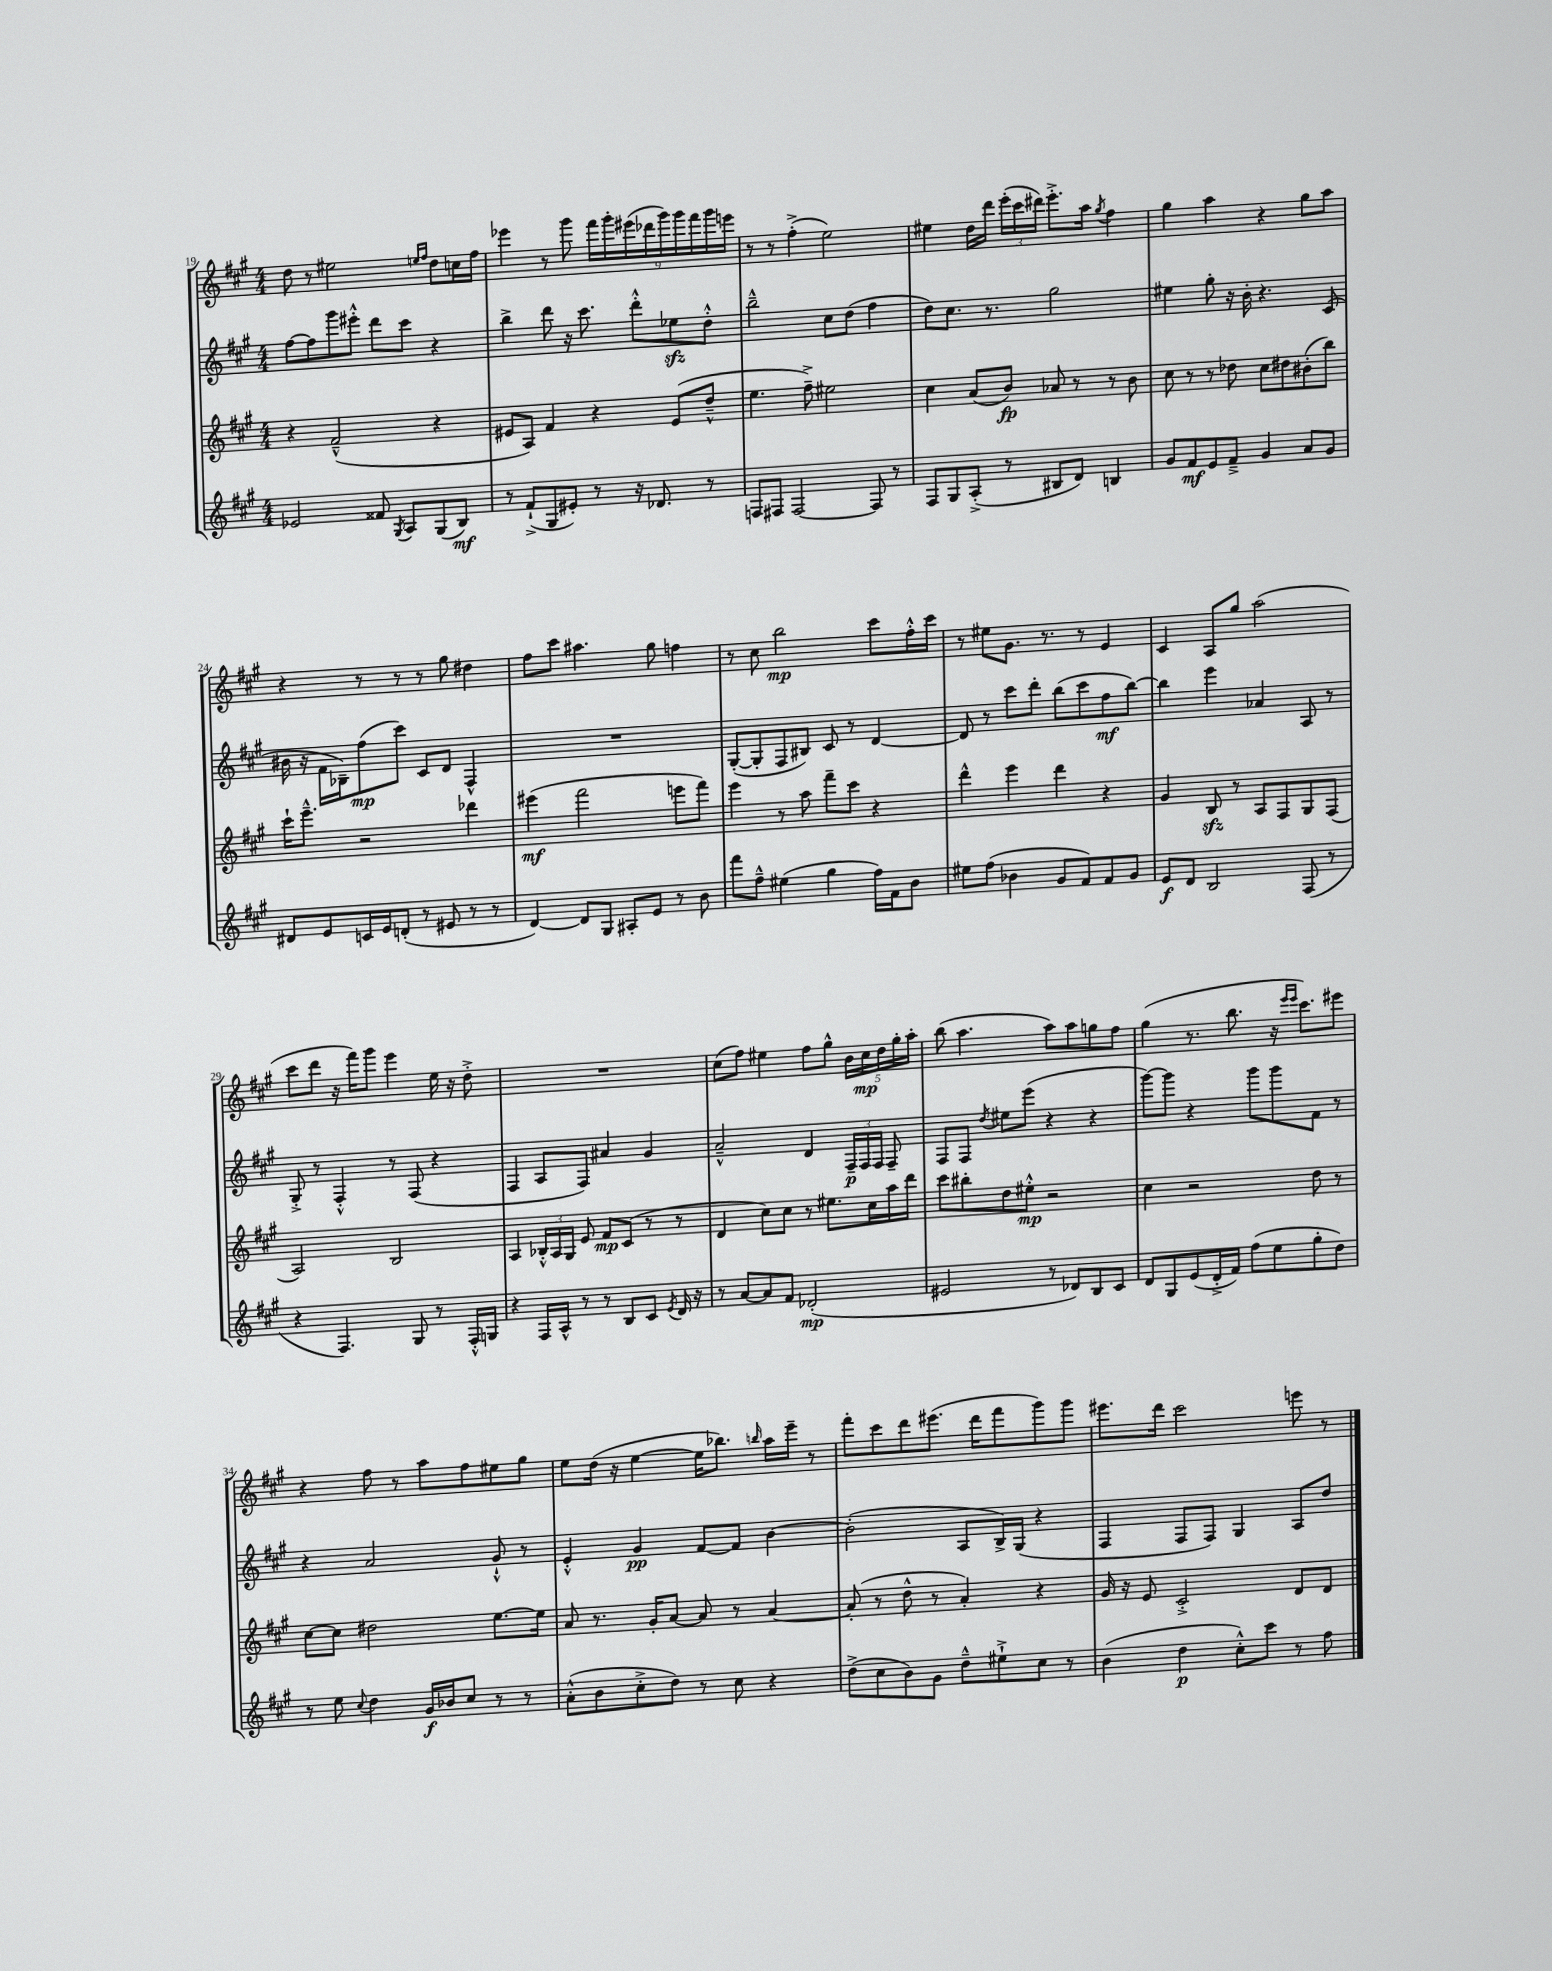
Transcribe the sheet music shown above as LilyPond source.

<<
\new StaffGroup <<
\new Staff = "s0" {
    \clef treble \key a \major \numericTimeSignature \time 4/4
    \autoBeamOff d''8 r8 eis''2 \grace { e''16[ fis''16] } d''8[ c''16 fis''16] |
    ees'''4 r8 gis'''8 \tuplet 9/8 { fis'''16[ gis'''16-. eis'''16( des'''16 gis'''16) gis'''16 fis'''16 gis'''16 e'''16] } |
    r8 r8 fis''4-.->( e''2) |
    eis''4 d''16[ d'''16] \tuplet 3/2 { e'''16[-.( cis'''16 dis'''16]) } e'''8.[-.-> a''16] \acciaccatura { gis''8 } fis''4 |
    gis''4 a''4 r4 gis''8[ a''8] |
    r4 r8 r8 r8 gis''8 dis''4 |
    fis''8[ cis'''8] ais''4. gis''8 f''4 |
    r8 cis''8 b''2\mp cis'''8[ fis''16-.-^ cis'''16] |
    r8 eis''8[ gis'8.] r8. r8 e'4 |
    cis'4 a8[ gis''8] a''2( |
    cis'''8[ d'''8] r16 fis'''16[) gis'''8] e'''4 e''16 r16 d''8-.-> |
    R1 |
    cis''8[( fis''8]) eis''4 fis''8[ gis''8]-^ \tuplet 5/4 { b'16[ cis''16\mp d''16 gis''16-. a''16]-. } |
    b''8( a''4. a''8[) a''8 g''8 fis''8] |
    gis''4( r8. b''8. r16 \grace { e'''16[ e'''16] } cis'''8.[) eis'''8] |
    r4 fis''8 r8 a''8[ fis''8 eis''8 gis''8] |
    e''8[ d''16]( r16 e''4~ e''16[ bes''8.]) \grace { b''16 } a''16[ e'''16]-- r8 |
    fis'''8[-. cis'''8 d'''8 eis'''8.]( d'''16[ fis'''8 gis'''8) gis'''8] |
    eis'''8.[ d'''16] cis'''2 e'''8 r8 \bar "|." |
}
\new Staff = "s1" {
    \clef treble \key a \major \numericTimeSignature \time 4/4
    \autoBeamOff fis''8[~ fis''8 gis'''8 eis'''8]-.-^ d'''8[ cis'''8] r4 |
    b''4-> d'''8 r16 cis'''8. d'''8[-.-^ ees''8\sfz d''8]-.-^ |
    b''2---^ cis''8[ d''8]( fis''4 |
    d''8[) cis''8.] r8. gis''2 |
    eis''4 gis''8-. r16 b'16-. r4. cis'8( |
    bis'16 r16 fis'16[ bes16--) fis''8\mp( cis'''8]) cis'8[ d'8] fis4-^ |
    R1 |
    gis8[~-.( gis8-. fis8 bis8]) cis'8 r8 d'4~ |
    d'8 r8 cis'''8[ d'''8]-. b''8[( cis'''8 fis''8\mf b''8]~) |
    b''4 e'''4 aes'4 a8 r8 |
    gis8-.-> r8 fis4-.-^ r8 fis8( r4 |
    fis4 a8[ fis8]) ais'4 gis'4 |
    a'2---^ d'4 \tuplet 3/2 { fis16[--\p fis16 fis16] } fis8-- |
    fis8[ fis8] \acciaccatura { d''8 } eis''8[ e'''8]( r4 r4 |
    gis'''8[~) gis'''8] r4 gis'''8[ gis'''8 fis'8] r8 |
    r4 a'2 gis'8-!-^ r8 |
    e'4-.-^ gis'4\pp fis'8[~ fis'8] b'4~ |
    b'2-.( a8[ b16->) gis16]( r4 |
    fis4 fis8[ fis8]) gis4 a8[ d''8] \bar "|." |
}
\new Staff = "s2" {
    \clef treble \key a \major \numericTimeSignature \time 4/4
    \autoBeamOff r4 fis'2---^( r4 |
    eis'8[ a8]) fis'4 r4 eis'8[( d''8]---^ |
    e''4. fis''8--->) eis''2 |
    cis''4 a'8[( b'8]\fp) aes'8 r8 r8 b'8 |
    cis''8 r8 r8 des''8 cis''8[ dis''8 bis'8-.( b''8]) |
    cis'''16[-! e'''8.]---^ r2 des'''4 |
    eis'''4\mf( fis'''2 e'''8[ fis'''8]) |
    e'''4 r8 a''8 fis'''8[-- cis'''8] r4 |
    d'''4-^ e'''4 d'''4 r4 |
    gis'4 b8\sfz r8 a8[ fis8 gis8 fis8]( |
    a2) b2 |
    a4 \tuplet 3/2 { bes16[-.-^ a16 gis16] } e'8 fis'8[\mp cis'8]( r8 r8 |
    d'4 cis''8[) cis''8] r8 eis''8.[ cis''16 a''16 d'''16] |
    cis'''8[ bis''8-. d''8 eis''8]-.-^\mp r2 |
    cis''4 r2 d''8 r8 |
    cis''8[~ cis''8] dis''2 e''8.[~ e''16] |
    a'8 r8. gis'16[-. a'8]~ a'8 r8 a'4~ |
    a'8-.( r8 d''8-^ r8 a'4-.) r4 |
    gis'16 r16 e'8 cis'2-.-> d'8[ d'8] \bar "|." |
}
\new Staff = "s3" {
    \clef treble \key a \major \numericTimeSignature \time 4/4
    \autoBeamOff ees'2 fisis'8 \acciaccatura { gis8 } a8[ gis8( b8]\mf) |
    r8 fis'8[-!->( gis8 eis'8]-.) r8 r16 des'8. r8 |
    f8[ fis8] fis2~ fis8 r8 |
    fis8[ gis8 a8]-.->( r8 bis8[ d'8]) b4 |
    gis'8[ fis'8\mf e'8 fis'8]---> gis'4 a'8[ gis'8] |
    dis'8[ e'8 c'16 e'16 d'8]-.( r8 eis'8 r8 r8 |
    d'4~) d'8[ gis8] ais8[-. e'8] r8 b'8 |
    fis'''8[ fis''8]---^ eis''4( gis''4 fis''16[) fis'16 b'8] |
    eis''8[ fis''8]( bes'4 gis'8[ fis'8) fis'8 gis'8] |
    e'8[\f d'8] b2 fis8( r8 |
    r4 fis4.) gis8 r8 fis16[-.-^ g16] |
    r4 fis16[ a16]-^ r8 r8 b8[ cis'8] \acciaccatura { e'8 } d'16 r16 |
    r8 a'8[~ a'8 fis'8] des'2-.\mp( |
    eis'2 r8 des'8[) b8 cis'8] |
    d'8[ gis8 e'8( d'16-.-> fis'16]) fis''8[( e''8 gis''8-. d''8]) |
    r8 e''8 \appoggiatura { cis''8 } d''4 gis'16[\f bes'16 cis''8] r8 r8 |
    a'8[-.-^( b'8 cis''8-.-> d''8]) r8 cis''8 r4 |
    d''8[->( cis''8 b'8) gis'8] d''8[---^ eis''8-!-> cis''8] r8 |
    b'4( d''4\p cis''8[-.-^) cis'''8] r8 fis''8 \bar "|." |
}
>>
>>
\layout { \context { \Score currentBarNumber = #19 } }
